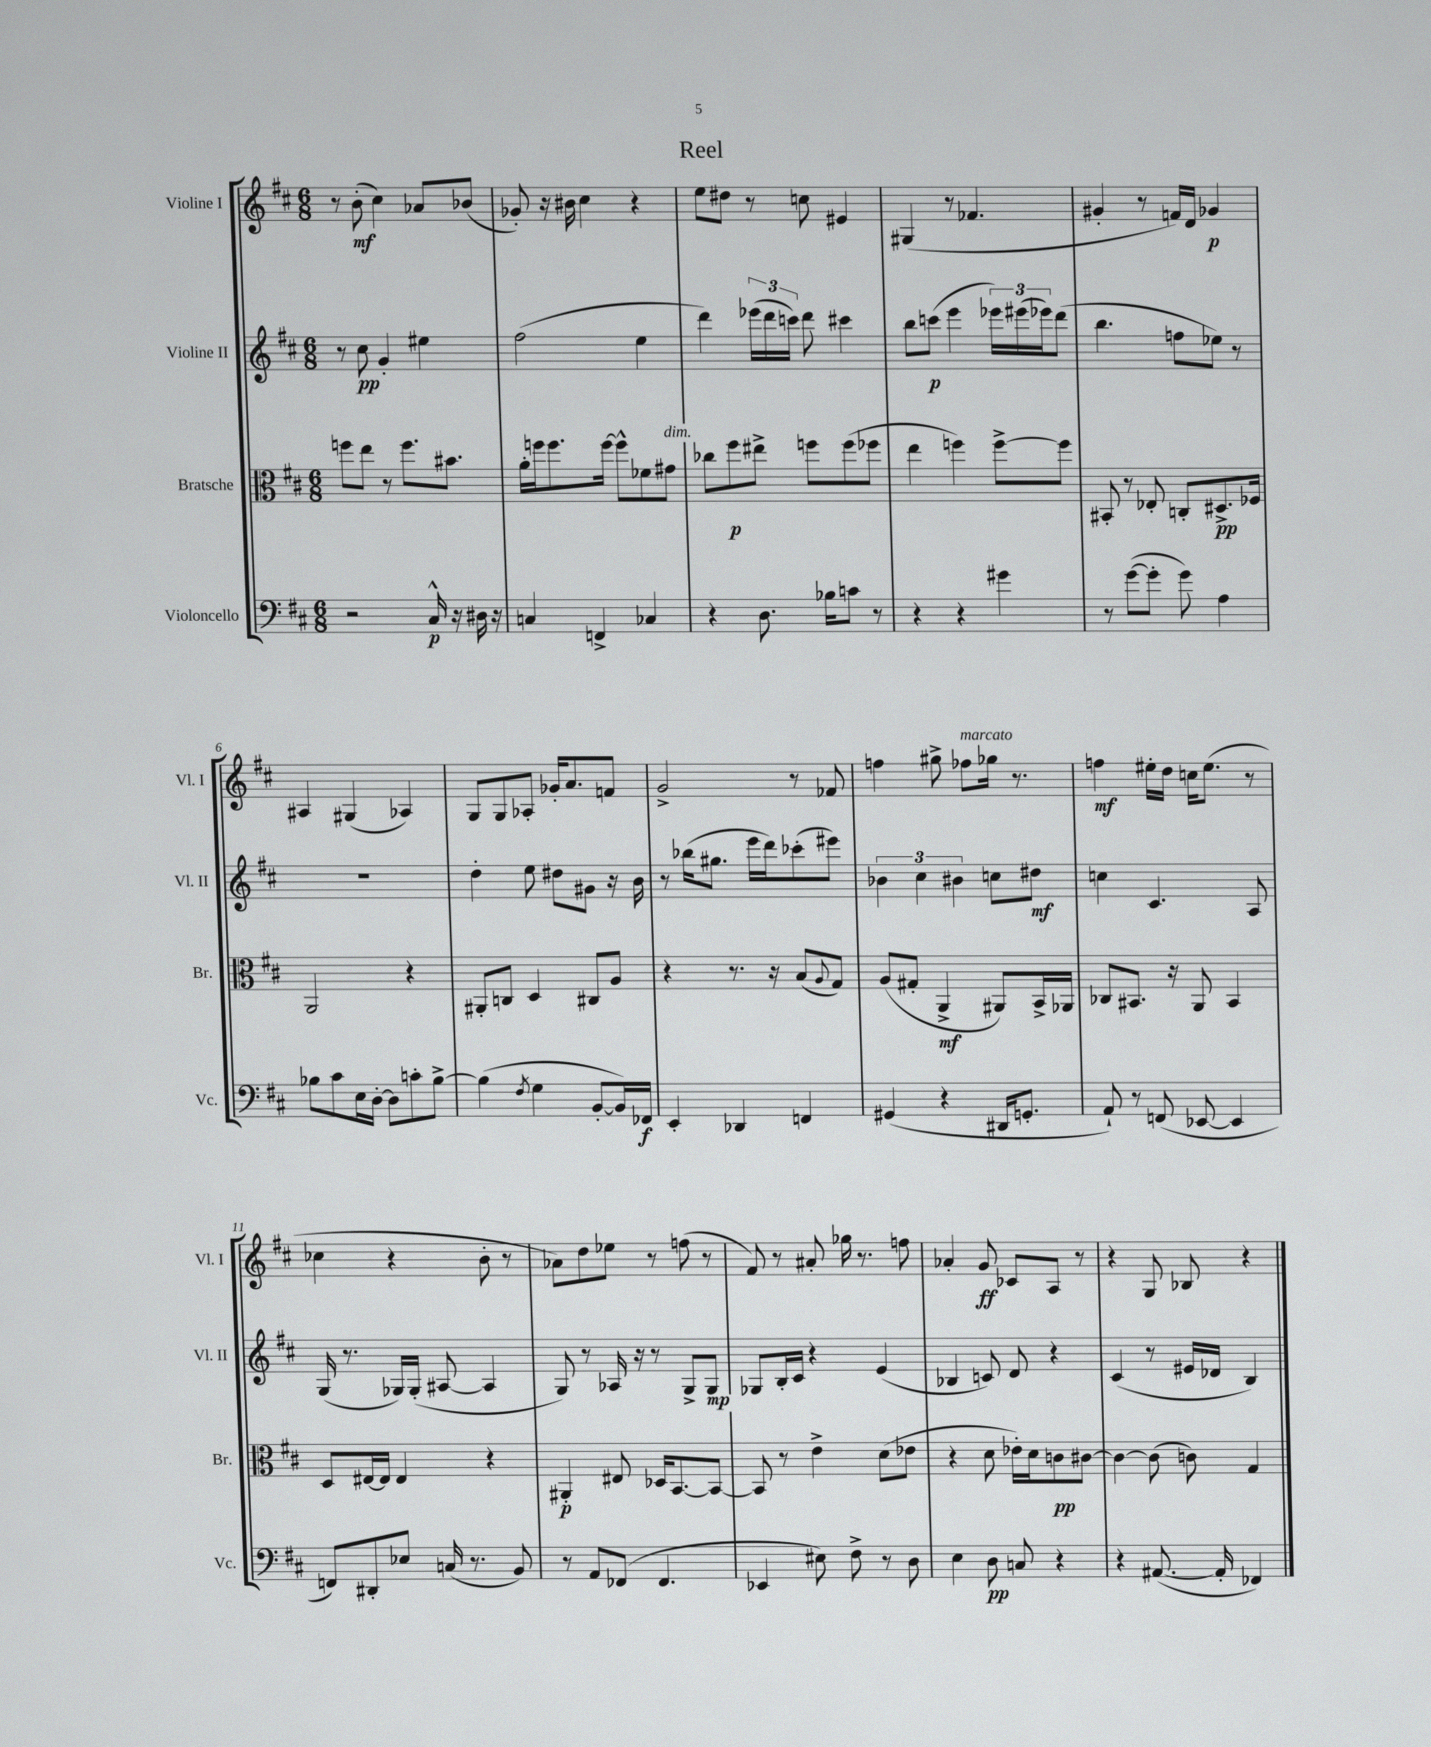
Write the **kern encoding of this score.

**kern	**dynam	**kern	**dynam	**kern	**dynam	**kern	**dynam
*part4	*part4	*part3	*part3	*part2	*part2	*part1	*part1
*staff4	*staff4	*staff3	*staff3	*staff2	*staff2	*staff1	*staff1
*I"Violoncello	*	*I"Bratsche	*	*I"Violine II	*	*I"Violine I	*
*I'Vc.	*	*I'Br.	*	*I'Vl. II	*	*I'Vl. I	*
*clefF4	*	*clefC3	*	*clefG2	*	*clefG2	*
*k[f#c#]	*	*k[f#c#]	*	*k[f#c#]	*	*k[f#c#]	*
*M6/8	*	*M6/8	*	*M6/8	*	*M6/8	*
=1	=1	=1	=1	=1	=1	=1	=1
2r	.	8ffn\L	.	8r	.	8r	.
.	.	8ee\J	.	8cc#\	pp	(8b'\	mf
.	.	8r	.	4g'/	.	4cc#\)	.
.	.	8.ff\L	.	.	.	.	.
16C#^^/	p	.	.	4ee#X\	.	8a-X/L	.
16r	.	8.b#X\J	.	.	.	.	.
16D#X\	.	.	.	.	.	(8b-X/J	.
16r	.	.	.	.	.	.	.
=2	=2	=2	=2	=2	=2	=2	=2
4Cn/	.	16a'\LL	.	(2ff#\	.	8g-X'/)	.
.	.	16ffn\J	.	.	.	.	.
.	.	8.ff\	.	.	.	16r	.
.	.	.	.	.	.	16b#X\	.
4FFn^/	.	.	.	.	.	4cc#\	.
.	.	[16ff\Jk	.	.	.	.	.
.	.	8ff^^\L]	.	.	.	.	.
4C-X/	.	8f-X\	.	4ee\	.	4r	.
!	!	!LO:TX:a:i:t=dim.	!	!	!	!	!
.	.	8g#X\J	.	.	.	.	.
=3	=3	=3	=3	=3	=3	=3	=3
4r	.	8cc-X\L	.	4ddd\)	.	8ee\L	.
.	.	8ff#\	p	.	.	8dd#X\J	.
8.D\	.	8ee#X^\J	.	(24eee-X\LL	.	8r	.
.	.	.	.	24ddd\	.	.	.
.	.	.	.	24cccn\JJ)	.	.	.
.	.	8ffn\L	.	8ddd\	.	8ccn\	.
16B-X\KL	.	.	.	.	.	.	.
8cn\J	.	(8ff\	.	4ccc#X\	.	4e#X/	.
8r	.	8ff-X\J	.	.	.	.	.
=4	=4	=4	=4	=4	=4	=4	=4
4r	.	4ee\	.	8bb\L	.	(4G#X/	.
.	.	.	.	(8cccn\J	p	.	.
4r	.	4ffn\)	.	4eee\	.	8r	.
.	.	.	.	.	.	4.f-X/	.
4g#X\	.	[8ff^\L	.	24eee-X\LL)	.	.	.
.	.	.	.	(24eee#X\	.	.	.
.	.	.	.	24eee-X\J)	.	.	.
.	.	8ff\J]	.	(8ddd\J	.	.	.
=5	=5	=5	=5	=5	=5	=5	=5
8r	.	8BB#X'/	.	4.bb\	.	4g#X'/	.
([8g\L	.	8r	.	.	.	.	.
8g'\J]	.	8E-X'/	.	.	.	8r	.
8g\)	.	8Cn'/L	.	8ffn\L	.	16fn/LL)	.
.	.	.	.	.	.	16d/JJ	.
4A\	.	8.D#X^/	pp	8ee-X\J)	.	4g-X/	p
.	.	.	.	8r	.	.	.
.	.	16F-X/Jk	.	.	.	.	.
!!LO:LB:g=z
=6	=6	=6	=6	=6	=6	=6	=6
8B-X\L	.	2AA/	.	2.r	.	4A#X/	.
8c#\	.	.	.	.	.	.	.
16E\L	.	.	.	.	.	(4G#X/	.
[16D'\JJ	.	.	.	.	.	.	.
8D\L]	.	.	.	.	.	.	.
8cn'\	.	4r	.	.	.	4A-X/)	.
[8B-^\J	.	.	.	.	.	.	.
=7	=7	=7	=7	=7	=7	=7	=7
(4B-\]	.	8AA#X'/L	.	4dd'\	.	8G/L	.
.	.	8Cn/J	.	.	.	8G/	.
8qF#/	.	.	.	.	.	.	.
4G\	.	4D/	.	8ee\	.	8A-X'/J	.
.	.	.	.	8dd#X\L	.	16g-X'/KL	.
.	.	.	.	.	.	8.a/	.
[8BB'/L	.	8C#X/L	.	8g#X\J	.	.	.
16BB/L])	.	8A/J	.	16r	.	8fn/J	.
16FF-X/JJ	f	.	.	16b\	.	.	.
=8	=8	=8	=8	=8	=8	=8	=8
4EE'/	.	4r	.	8r	.	2g^/	.
.	.	.	.	(16bb-X\KL	.	.	.
.	.	.	.	8.gg#X\J	.	.	.
4DD-X/	.	8.r	.	.	.	.	.
.	.	.	.	16eee\LL	.	.	.
.	.	16r	.	16ddd\J)	.	.	.
4FFn/	.	(8B/L	.	(8ccc-X'\	.	8r	.
.	.	8qqA/	.	.	.	.	.
.	.	8G/J)	.	8eee#X\J)	.	8f-X/	.
=9	=9	=9	=9	=9	=9	=9	=9
(4GG#X/	.	(8A/L	.	6b-X\	.	4ffn\	.
.	.	8G#X'/J	.	.	.	.	.
.	.	.	.	6cc#\	.	.	.
4r	.	4AA^/	mf	.	.	8gg#X^\	.
.	.	.	.	6b#X\	.	.	.
!	!	!	!	!	!	!LO:TX:a:i:t=marcato	!
.	.	.	.	.	.	8ff-X\L	.
16DD#X/KL	.	8AA#X/L)	.	8ccn\L	.	16gg-X\Jk	.
8.GGn'/J	.	.	.	.	.	8.r	.
.	.	16BB^/L	.	8dd#X\J	mf	.	.
.	.	16AA-X/JJ	.	.	.	.	.
=10	=10	=10	=10	=10	=10	=10	=10
8AA`/)	.	8C-X/L	.	4ccn\	.	4ffn\	mf
8r	.	8.BB#X/J	.	.	.	.	.
(8FFn/	.	.	.	4.c#/	.	16ee#X'\LL	.
.	.	16r	.	.	.	16dd\JJ	.
[8EE-X/	.	8AA/	.	.	.	16ccn\KL	.
.	.	.	.	.	.	(8.ee#\J	.
4EE-/]	.	4BB#/	.	.	.	.	.
.	.	.	.	8A/	.	8r	.
!!LO:LB:g=z
=11	=11	=11	=11	=11	=11	=11	=11
8FFn/L)	.	8D/L	.	(16G/	.	4cc-X\	.
.	.	.	.	8.r	.	.	.
8DD#X'/	.	[16E#X/L	.	.	.	.	.
.	.	16E#/JJ]	.	.	.	.	.
8E-X/J	.	4E#/	.	16G-X/LL)	.	4r	.
.	.	.	.	(16G-'/JJ	.	.	.
(16Cn/	.	.	.	[8A#X/	.	.	.
8.r	.	.	.	.	.	.	.
.	.	4r	.	4A#/]	.	8b'\	.
8BB/)	.	.	.	.	.	8r	.
=12	=12	=12	=12	=12	=12	=12	=12
8r	.	4AA#X'/	p	8G/)	.	8a-X\L)	.
8AA/L	.	.	.	8r	.	8dd\	.
(8FF-X/J	.	8E#X/	.	16A-X/	.	8ee-X\J	.
.	.	.	.	16r	.	.	.
4.FF-/	.	16D-X/KL	.	8r	.	8r	.
.	.	[8.BB/	.	.	.	.	.
.	.	.	.	8G^/L	.	(8ffn\	.
.	.	8BB/J_	.	8G/J	mp	8r	.
=13	=13	=13	=13	=13	=13	=13	=13
4EE-X/	.	8BB/]	.	8G-X/L	.	8f#/)	.
.	.	8r	.	16B'/L	.	8r	.
.	.	.	.	16c#/JJ	.	.	.
8E#X\)	.	4e^\	.	4r	.	8a#X'/	.
8F#^\	.	.	.	.	.	16gg-X\	.
.	.	.	.	.	.	8.r	.
8r	.	(8d\L	.	(4e/	.	.	.
8D\	.	8e-X\J	.	.	.	8ffn\	.
=14	=14	=14	=14	=14	=14	=14	=14
4E\	.	4r	.	4B-X/	.	4a-X'/	.
8D\	pp	8d\	.	8cn/)	.	8g/	ff
8Cn/	.	16e-X'\LL)	.	8d/	.	8c-X/L	.
.	.	16d\J	.	.	.	.	.
4r	.	8cn\	pp	4r	.	8A/J	.
.	.	[8c#X\J	.	.	.	8r	.
=15	=15	=15	=15	=15	=15	=15	=15
4r	.	4c#\_	.	(4c#/	.	4r	.
([8.AA#X/	.	(8c#\]	.	8r	.	8G/	.
.	.	8cn\)	.	16e#X/LL	.	8B-X/	.
16AA#'/]	.	.	.	16d-X/JJ	.	.	.
4FF-X/)	.	4G/	.	4B/)	.	4r	.
==	==	==	==	==	==	==	==
*-	*-	*-	*-	*-	*-	*-	*-
